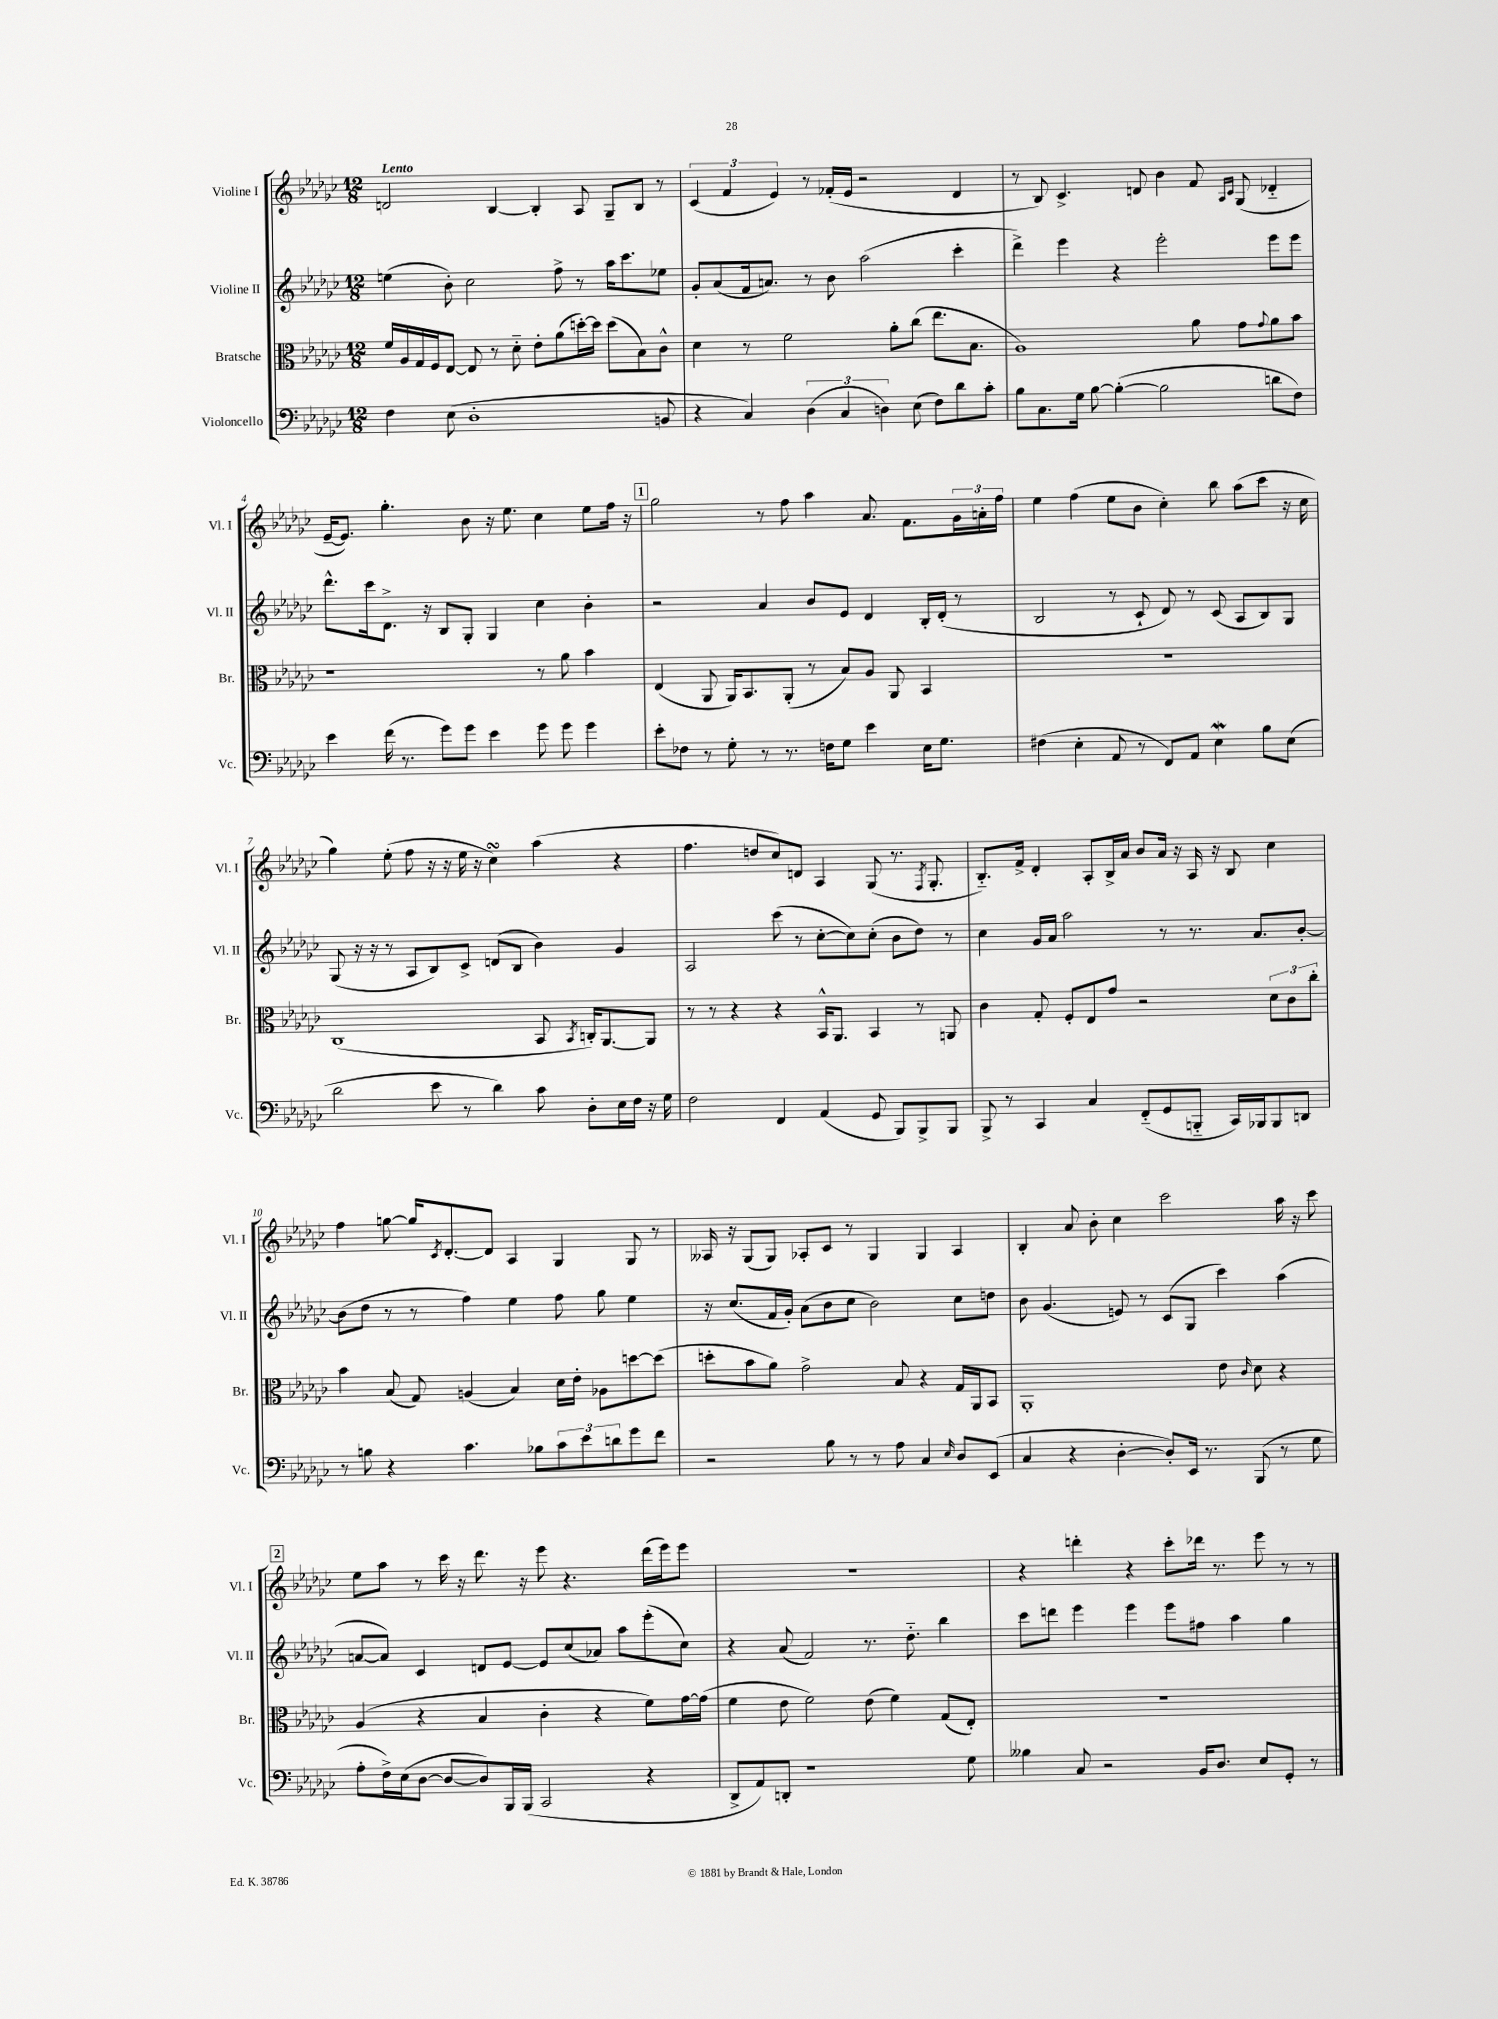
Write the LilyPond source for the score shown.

<<
\new StaffGroup <<
\new Staff = "s0" \with { instrumentName = "Violine I" shortInstrumentName = "Vl. I" } {
    \clef treble \key ges \major \numericTimeSignature \time 12/8 \tempo "Lento"
    d'2 bes4~ bes4-. aes8 ges8-- bes8 r8 |
    \tuplet 3/2 { ces'4( f'4 ees'4) } r8 fes'16-.( ees'16 r2 des'4 |
    r8 bes8) ces'4.-> d'8 bes'4 f'8 \grace { aes16 ces'16 } ges8( des'4-_ |
    ees'16~-- ees'8.) ges''4.-. bes'8 r16 ees''8. ces''4 ees''8 f''16 r16 |
    \mark \markup { \box "1" } ges''2 r8 f''8 aes''4 aes'8. f'8. \tuplet 3/2 { ges'16 a'16-. f''16 } |
    ees''4 f''4( ees''8 bes'8 ces''4-.) bes''8 aes''8( ces'''8 r16 ces''16 |
    ges''4) ees''8-.( f''8 r16 r16 ees''16 r16 ces''4\turn) aes''4( r4 |
    f''4. d''8 ces''8) d'8 aes4 ges8( r8. \acciaccatura { f8 } ges8.-. |
    bes8.-_) f'16-> des'4-. aes8-. bes16-> aes'16 bes'8 aes'16 r16 aes16 r16 bes8 ces''4 |
    f''4 g''8~ g''16 \acciaccatura { ces'8 } des'8.~-. des'8 aes4 ges4 ges8 r8 |
    aeses16 r16 ges8( ges8) aes8-. ces'8 r8 ges4 ges4 aes4 |
    bes4-. aes'8 bes'8-. ces''4 ces'''2 aes''16 r16 ces'''8 |
    \mark \markup { \box "2" } ees''8 aes''8 r8 ces'''16 r16 des'''8. r16 ees'''8 r4. des'''16( ees'''16) ees'''8 |
    R1. |
    r4 d'''4-. r4 ces'''8-. des'''16 r8. ees'''8 r8 r8 \bar "|." |
}
\new Staff = "s1" \with { instrumentName = "Violine II" shortInstrumentName = "Vl. II" } {
    \clef treble \key ges \major \numericTimeSignature \time 12/8
    e''4( bes'8-.) ces''2 f''8-> r8 aes''16 ces'''8. ees''8 |
    ges'8-. aes'8( f'16 a'8.) r8 bes'8 aes''2( ces'''4-. |
    des'''4->) ees'''4 r4 ees'''2-. ees'''8 ees'''8 |
    des'''8.-^ ces'''16 des'8.-> r16 bes8 ges8-. ges4 ces''4 bes'4-. |
    \mark \markup { \box "1" } r2 aes'4 bes'8 ees'8 des'4 bes16-. des'16-.( r8 |
    bes2 r8 ces'8-! des'8) r8 ces'8( aes8 bes8) ges8 |
    ges8( r16 r16 r8 aes8 bes8) ces'8-> d'8( bes8 bes'4) ges'4 |
    aes2 ces'''8( r8 ces''8~-. ces''8) ces''8-.( bes'8 des''8) r8 |
    ces''4 ges'16 aes'16 aes''2 r8 r8. aes'8. bes'8~-. |
    bes'8( des''8 r8 r8 f''4) ees''4 f''8 ges''8 ees''4 |
    r16 ces''8.( f'16 ges'16-.) aes'8( bes'8 ces''8 bes'2) ces''8 d''8 |
    bes'8 ges'4.( e'8) r8 ces'8( ges8 ces'''4) aes''4( |
    \mark \markup { \box "2" } a'8~ a'8) ces'4 d'8 ees'8~ ees'8 ces''8( aes'8) aes''8 ees'''8-.( ces''8) |
    r4 aes'8( f'2) r8. des''8.-_ bes''4 |
    ces'''8 d'''8 ees'''4 ees'''4 ees'''8 fis''8 aes''4 ges''4 \bar "|." |
}
\new Staff = "s2" \with { instrumentName = "Bratsche" shortInstrumentName = "Br." } {
    \clef alto \key ges \major \numericTimeSignature \time 12/8
    f'16 aes16 ges16 f16 ees8~ ees8 r8 des'8-_ ees'8-. aes'8( d''16~-.) d''16 d''8( bes8) ces'8-^ |
    des'4 r8 f'2 aes'8-. ces''8( ees''8. bes8. |
    aes1) aes'8 ges'8 \appoggiatura { ges'8 } aes'8 bes'8 |
    r1 r8 aes'8 bes'4 |
    \mark \markup { \box "1" } ees4( aes,8 aes,16) bes,8. aes,8-.( r8 bes8) aes8 aes,8 bes,4 |
    R1. |
    ces1( bes,8 \acciaccatura { bes,8 } c16-.) aes,8.~ aes,8 |
    r8 r8 r4 r4 bes,16-^ aes,8. bes,4 r8 a,8 |
    ces'4 ges8-. f8-. ees8 ges'8 r2 \tuplet 3/2 { des'8 ces'8 ces''8-. } |
    bes'4 bes8( ges8) a4( bes4) des'16 ees'16-. aes8 d''8~ d''8( |
    d''8-. bes'8 aes'8) ges'2-> bes8 r4 ges16 aes,16 bes,8 |
    aes,1-. ees'8 \grace { ces'16 } des'8 r4 |
    \mark \markup { \box "2" } aes4( r4 bes4 ces'4-. r4 f'8) ges'16~ ges'16( |
    f'4 ees'8 f'2) ees'8( f'4) ges8( ees8-.) |
    R1. \bar "|." |
}
\new Staff = "s3" \with { instrumentName = "Violoncello" shortInstrumentName = "Vc." } {
    \clef bass \key ges \major \numericTimeSignature \time 12/8
    f4 ees8( des1-. b,8 |
    r4 ces4) \tuplet 3/2 { des4( ces4 d4) } ees8( f8) des'8 ces'8-. |
    bes8 ces8. ges16 bes8~ bes4~-.( bes2 d'8 f8) |
    ees'4 f'16( r8. ges'8) ges'8 ees'4 ges'8 ges'8 ges'4 |
    \mark \markup { \box "1" } ees'8-. fes8 r8 ges8-. r8 r8. f16 ges8 ees'4 ees16 ges8. |
    fis4( ees4-. aes,8 r8 f,8) aes,8 ees4\mordent bes8 ees8( |
    des'2 ees'8 r8 des'4) ces'8 des8-. ees16 f16 r16 ges16 |
    f2 f,4 aes,4( ges,8 bes,,8) bes,,8-> bes,,8 |
    bes,,8-> r8 ces,4 ces4 f,8-_( ges,8 b,,8-_ ces,16) bes,,16 bes,,8 d,8 |
    r8 b8 r4 ces'4. bes8 \tuplet 3/2 { ces'8 ees'8 d'8 } ges'8 f'8 |
    r2 bes8 r8 r8 aes8 ces4 \grace { ees16 } des8 ees,8( |
    ces4 r4 des4~-. des8-.) ees,16 r8. bes,,8( r8 ges8 |
    \mark \markup { \box "2" } aes8-. f16->) ees16( des8~ des8~ des8) bes,,16 bes,,16( ces,2 r4 |
    des,8-> aes,8) d,8-. r1 ges8 |
    beses4 ces8 r2 bes,16 des8. ees8 ges,8-. r8 \bar "|." |
}
>>
>>
